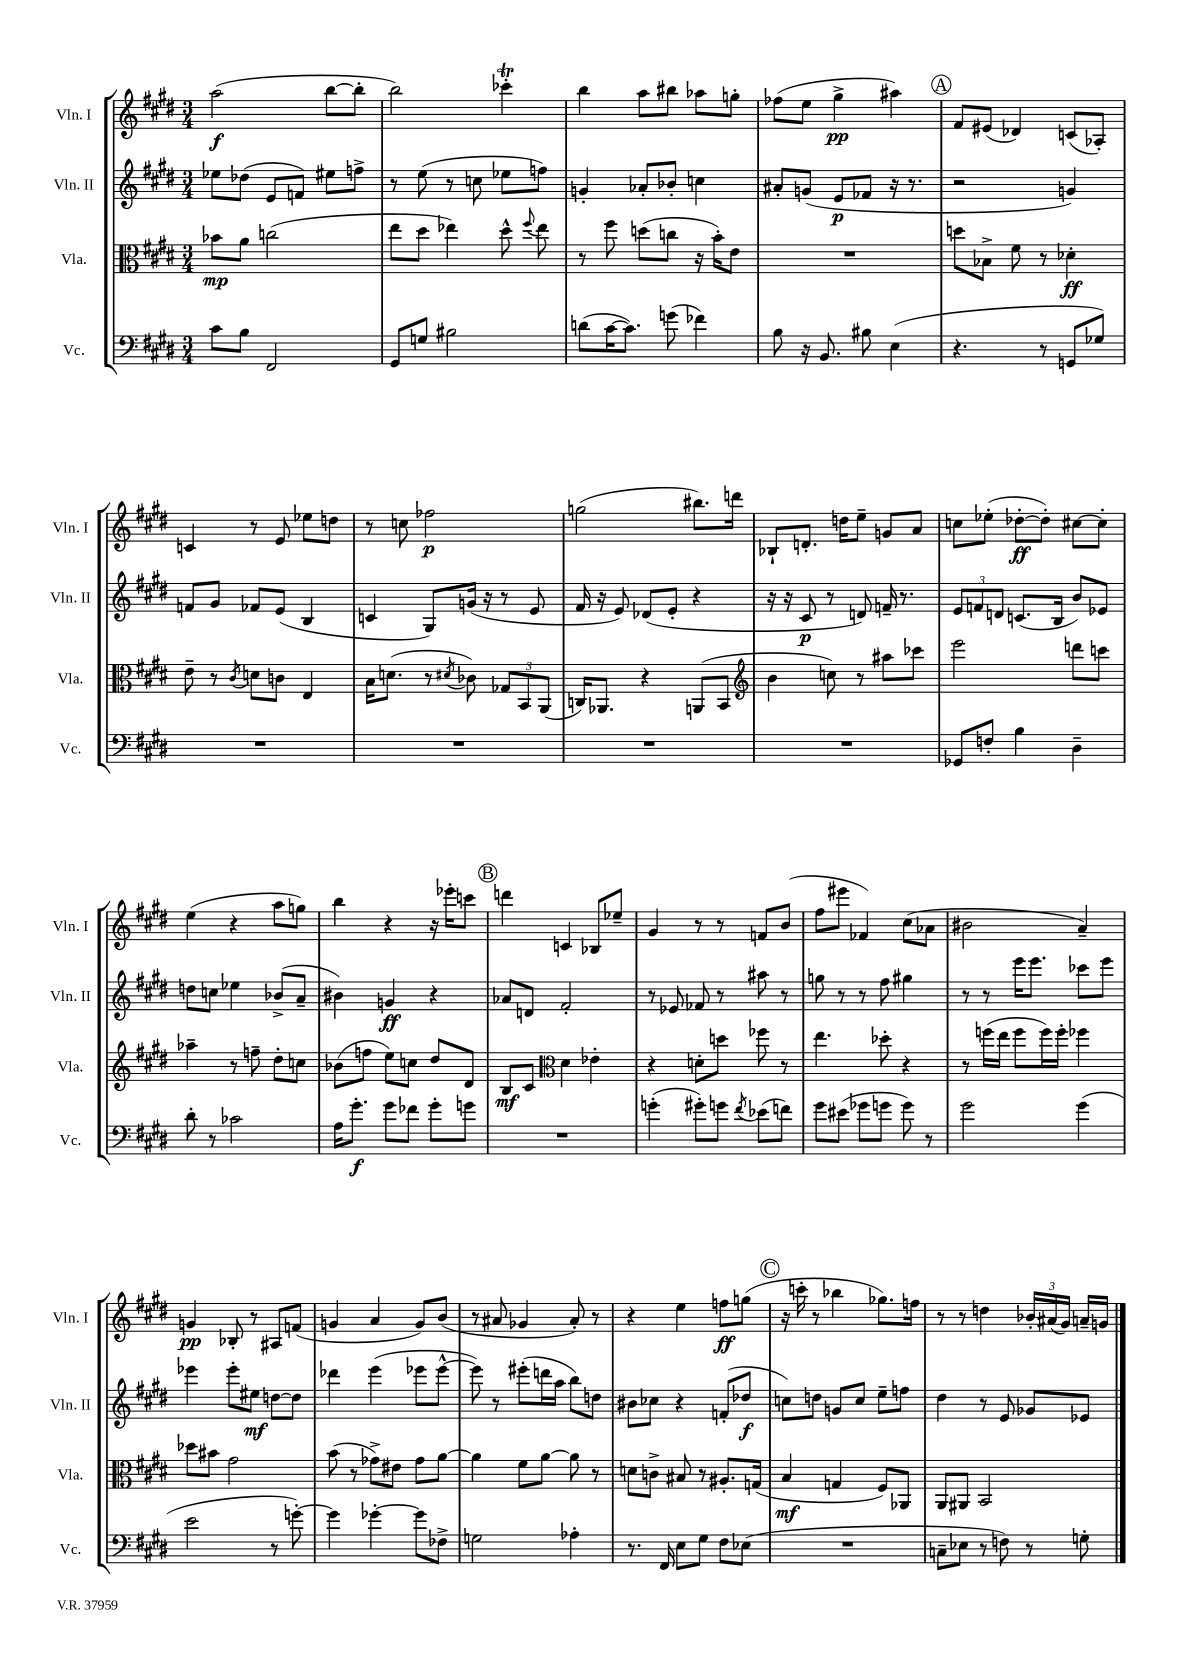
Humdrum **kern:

**kern	**kern	**kern	**kern
*staff4	*staff3	*staff2	*staff1
*clefF4	*clefC3	*clefG2	*clefG2
*k[f#c#g#d#]	*k[f#c#g#d#]	*k[f#c#g#d#]	*k[f#c#g#d#]
*M3/4	*M3/4	*M3/4	*M3/4
8c#	8b-	8ee-	(2aa
8B	8a	(8dd-	.
2FF#	(2cc	8e	.
.	.	8f)	.
.	.	8ee#	[8bb
.	.	8ff^	8bb']
=	=	=	=
8GG#	8ee	8r	2bb)
8G	8dd#	(8ee	.
2B#	4ee-)	8r	.
.	.	8cc	.
.	8dd#^^	8ee-	4ccc-'
.	8qqff#	.	.
.	8ee-	8ff)	.
=	=	=	=
(8d	8r	4g'	4bb
[16c#	8ff#	.	.
8.c#])	.	.	.
.	(8dd	8a-'	8aa
(8g	8cc	8b-'	8bb#
4f-)	16r	4cc	8aa-
.	16b')	.	.
.	8e	.	8gg'
=	=	=	=
8B	2.r	8a#'	(8ff-
16r	.	(8g	8ee
8.BB	.	.	.
.	.	8e	4gg#^
8B#	.	8f-	.
(4E	.	16r	4aa#)
.	.	8.r	.
=	=	=	=
4.r	8dd	2r	8f#
.	8B-^	.	(8e#
.	8f#	.	4d-)
8r	8r	.	.
8GG	4d-'	4g)	(8c
8G-)	.	.	8A-')
=	=	=	=
2.r	8e~	8f	4c
.	8r	8g#	.
.	8qc#	.	.
.	8d	8f-	8r
.	8c	(8e	8e
.	4E	4B	8ee-
.	.	.	8dd
=	=	=	=
2.r	16B	4c	8r
.	(8.d	.	.
.	.	.	8cc
.	8r	8G#)	2ff-
.	8qd#	.	.
.	8c-)	(16g	.
.	.	16r	.
.	12G-	8r	.
.	12BB	.	.
.	.	8e	.
.	(12AA	.	.
=	=	=	=
2.r	16C)	16f#	(2gg
.	8.AA-	16r	.
.	.	8e)	.
.	4r	(8d-	.
.	.	8e'	.
.	(8AA	4r	8.bb#)
.	8BB	.	.
.	.	.	16ddd
=	=	=	=
*	*clefG2	*	*
2.r	4b	16r	8B-`
.	.	16r	.
.	.	8c#	8.d'
.	8cc)	8r	.
.	.	.	16dd
.	8r	8d)	8ee~
.	8aa#	16f~	8g
.	.	8.r	.
.	8ccc-	.	8a
=	=	=	=
8GG-	2eee	12e	8cc
.	.	12f	.
8F'	.	.	(8ee-'
.	.	12d	.
4B	.	(8.c	[8dd-'
.	.	.	8dd-'])
.	.	16B	.
4D#~	8ddd	8b)	[8cc#
.	8ccc	8e-	8cc#']
=	=	=	=
8d#'	4aa-~	8dd	(4ee
8r	.	8cc	.
2c-	8r	4ee-	4r
.	8ff~	.	.
.	8dd#'	(8b-^	8aa
.	8cc	8a~	8gg)
=	=	=	=
16A	(8b-	4b#)	4bb
8.g#'	.	.	.
.	8ff	.	.
8g#	8ee)	4g	4r
8f-	8cc	.	.
8g#'	8dd#	4r	16r
.	.	.	16eee-'
8g	8d#	.	8ccc
=	=	=	=
2.r	8B	8a-	4ddd
.	8c#	8d	.
*	*clefC3	*	*
.	4d#	2f#'	4c
.	4e-'	.	8B-
.	.	.	8ee-~
=	=	=	=
(4g'	4r	8r	4g#
.	.	8e-	.
8g#')	8d'	8f-	8r
8g	8dd	8r	8r
8qf#	.	.	.
(8e-	8ff-	8aa#	8f
8f)	8r	8r	(8b
=	=	=	=
8g#	4.ee	8gg	8ff#
(8e#	.	8r	8eee#
8g-	.	8r	4f-)
8g	8dd-'	8ff#	.
8g)	4r	4gg#	(8cc#
8r	.	.	8a-
=	=	=	=
2g#	8r	8r	2b#
.	(16ff	8r	.
.	16ee	.	.
.	8ff	16eee	.
.	.	8.eee	.
.	16ff)	.	.
.	16ff'	.	.
(4g#	4ff-	8ccc-	4a~)
.	.	8eee	.
=	=	=	=
2e	8dd-	4eee-	4g
.	8b#	.	.
.	2g#	8eee-'	8B-'
.	.	8ee#	8r
8r	.	[8dd	8A#
[8g')	.	8dd]	(8f
=	=	=	=
4g]	(8b	4ddd-	4g
.	8r	.	.
[4g-'	8g-^)	(4eee	4a
.	8e#	.	.
8g-]	8g-	8eee-	8g)
8F-^	[8a	[8eee-^^	(8b
=	=	=	=
2G	4a]	8eee-])	8r
.	.	8r	8a#
.	8f#	(8eee#'	4g-
.	[8a	16ddd	.
.	.	16aa	.
4A-'	8a]	8bb)	8a#')
.	8r	8dd	8r
=	=	=	=
8.r	8d	8b#	4r
.	8c^	8cc-	.
16FF#	.	.	.
8E	8B#	4r	4ee
8G#	8r	.	.
8F#	8.A#'	(8f'	8ff
(8E-	.	8dd-	(8gg
.	(16G	.	.
=	=	=	=
2.r	4B	8cc)	16r
.	.	.	16ccc'
.	.	8dd	8r
.	4G	8g	4bb-
.	.	8cc	.
.	8F#)	8ee~	8.gg-)
.	8AA-	8ff	.
.	.	.	16ff
=	=	=	=
8C~	8AA	4dd#	8r
8E-	8AA#	.	8r
8r	2BB	8r	4dd
8F)	.	8e	.
8r	.	8g-	24b-'
.	.	.	(24a#
.	.	.	24g#)
8G'	.	8e-	16a~
.	.	.	16g
==	==	==	==
*-	*-	*-	*-
